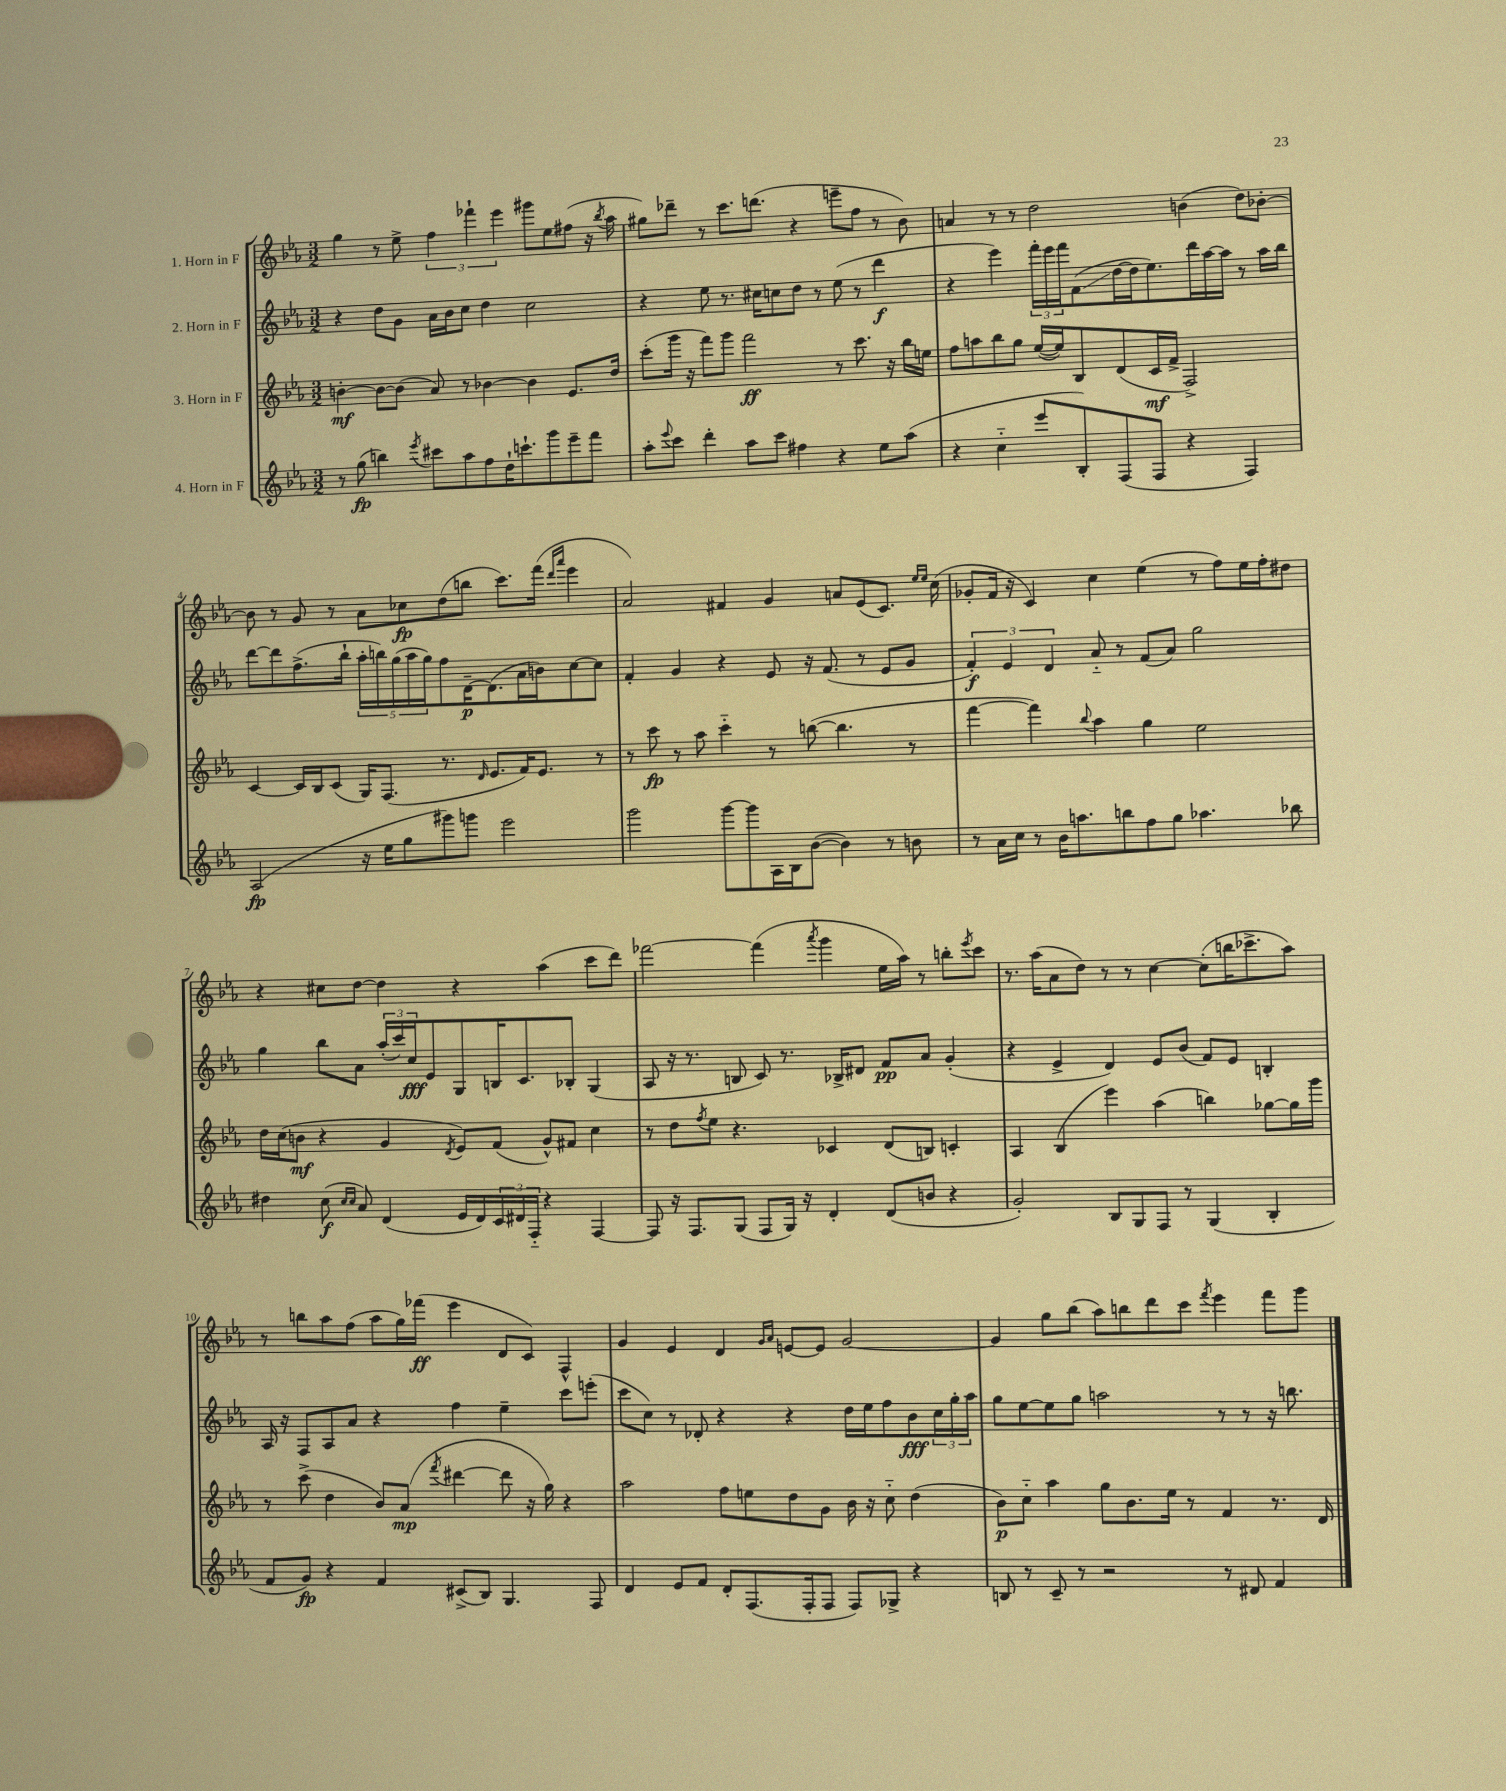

**kern	**kern	**kern	**kern
*staff4	*staff3	*staff2	*staff1
*clefG2	*clefG2	*clefG2	*clefG2
*k[b-e-a-]	*k[b-e-a-]	*k[b-e-a-]	*k[b-e-a-]
*M3/2	*M3/2	*M3/2	*M3/2
8r	[4b'	4r	4gg
(8gg	.	.	.
4bb)	8b_	8dd	8r
.	(8b]	8g	8ee-^
8qeee-	.	.	.
8ccc#	8a-)	16a-	6ff
.	.	16b-	.
8aa-	8r	8cc	.
.	.	.	6fff-`
8ff	[4b-	4dd	.
.	.	.	6eee-
16dd`	.	.	.
8.ccc`	.	.	.
.	4b-]	2cc	8ggg#
8ggg	.	.	8ee-
8eee-~	8.e-	.	(8ff#
8fff	.	.	16r
.	.	.	8qbb-
.	16dd	.	16aa-
=	=	=	=
8aa-'	(8ccc'	4r	8gg#)
8qqeee-	.	.	.
8ccc	16ggg	.	8ddd-~
.	16r	.	.
4ddd'	8fff)	8ee-	8r
.	8ggg	8.r	8.ccc
8aa-	2fff	.	.
.	.	16cc#	(8.ddd
8ccc	.	8cc	.
4ff#	.	8dd	4r
.	.	8r	.
4r	8r	(8ee-	8eee~
.	8.ccc	8r	8ff
8ee-	.	4ddd	8r
.	16r	.	.
(8aa-	16bb-	.	8b-)
.	16ee	.	.
=	=	=	=
4r	8ff	4r	4a
.	8aa	.	.
4cc'~	8bb-	4eee-)	8r
.	8gg	.	8r
8eee-	([16ee-	24fff'	2dd
.	.	24eee-	.
.	16ee-])	.	.
.	.	24fff	.
8B-')	8B-	(8f	.
(8F	(8d	[16dd	.
.	.	16dd]	.
8F	16c	8.ee-)	.
.	16f^	.	.
4r	2F^)	.	(4b
.	.	16ddd	.
.	.	[16aa-	.
.	.	16aa-]	.
4F)	.	8r	8dd)
.	.	16aa-	[8b-'
.	.	16bb-	.
=	=	=	=
(2A-	[4c	[8ddd	8b-]
.	.	8ddd]	8r
.	16c]	(8.ff^	8g
.	16B-	.	.
.	(8c	.	8r
.	.	16bb-`	.
16r	16G)	20aa-'	8a-
.	.	20bb)	.
16ee-	(8.F	.	.
.	.	(20gg	.
8gg	.	.	8cc-
.	.	20aa-	.
.	.	20gg)	.
8ggg#)	8.r	8ff	(8dd
8ggg	.	[16d~	8bb
.	16qqd	.	.
.	8.e-	(8.d]	.
2eee-	.	.	8.ccc)
.	16f)	16a-	.
.	8.e-	16b)	(16fff
.	.	.	16qqddd
.	.	.	16qqaaa-
.	.	[8cc	4eee-
.	8r	8cc]	.
=	=	=	=
2ggg	8r	4f'	2a-)
.	8ccc	.	.
.	8r	4g	.
.	8aa-	.	.
[8ggg	4ccc'~	4r	4f#
8ggg]	.	.	.
16A-	8r	8e-	4g
16B-	.	.	.
([8b-	([8bb	16r	.
.	.	(8.f	.
4b-])	4.bb]	.	8a
.	.	8r	(8e-
8r	.	8e-	8.c)
8b	8r	8g	.
.	.	.	16qqee-
.	.	.	16qqee-
.	.	.	(16cc
=	=	=	=
8r	[4fff	6f')	8g-'
16a-	.	.	16f
.	.	6e-	.
16cc	.	.	16r
8r	4fff])	.	4c)
.	.	6d	.
16b-	.	.	.
8.aa	.	.	.
.	8qqbb-	.	.
.	4aa-	8a-'~	4cc
8bb	.	8r	.
8ff	4gg	(8f	(4ee-
8gg	.	8a-)	.
4.aa-	2ee-	2gg	8r
.	.	.	8ff)
.	.	.	16ee-
.	.	.	16ff'
8bb-	.	.	8dd#
=	=	=	=
4dd#	16dd	4gg	4r
.	(16cc	.	.
.	8b	.	.
(8cc	4r	8bb-	8cc#
16qqcc	.	.	.
16qqcc	.	.	.
8a-)	.	8a-	[8dd
(4d	4g	(24aa-'	4dd]
.	.	24ccc)	.
.	.	24cc	.
.	.	8e-	.
.	8qd	.	.
16e-	8e-)	8G	4r
16d)	.	.	.
24c	(8f	16B	.
24d#	.	.	.
.	.	8.c	.
24F'~	.	.	.
4r	8g^^)	.	(4aa-
.	8f#	8B-'	.
[4F	4cc	(4G	8ccc
.	.	.	8ddd)
=	=	=	=
8F]	8r	8A-	[2fff-
16r	8dd	16r	.
8.F	.	8.r	.
.	8qff	.	.
.	8ee-	.	.
(8G	4.r	8B	.
8F	.	8c)	(4fff-]
16G)	.	8.r	.
16r	.	.	.
.	.	.	8qaaa-
4d'	4c-	.	4ggg
.	.	16B-^	.
.	.	8d#	.
(8d	(8d	8f	16ee-
.	.	.	16aa-)
8b	8B)	8a-	8r
4r	4c'	(4g'	8bb'
.	.	.	8qeee-
.	.	.	8ccc
=	=	=	=
2g')	4A-	4r	8.r
.	.	.	(16aa-
.	(4B-	4e-^	8a-
.	.	.	8dd)
8B-	4eee-)	4d)	8r
8G	.	.	8r
8F	(4aa-	8e-	[4cc
8r	.	(8b-	.
(4G	4bb)	8f)	(8cc']
.	.	8e-	16bb
.	.	.	8.ccc-^
4B-'	[8gg-	4B'	.
.	16gg-]	.	8aa-)
.	16ggg	.	.
=	=	=	=
8f	8r	16A-	8r
.	.	16r	.
8g)	(8ccc^	8F	8bb
4r	4dd	8A-	8aa-
.	.	8a-	(8ff
4f	8b-)	4r	8aa-
.	(8a-	.	16gg)
.	.	.	(16fff-
.	8qfff	.	.
(8c#^	[4ddd#	4ff	4eee-
8B-)	.	.	.
4.G	8ddd#]	4ee-~	8d
.	16r	.	8c)
.	16gg)	.	.
.	4r	8ccc	4F^^
8F	.	(8eee'	.
=	=	=	=
4d	2aa-	8ccc	4g
.	.	8cc)	.
8e-	.	8r	4e-
8f	.	8d-'	.
8d'	8ff	4r	4d
(8.F	8ee	.	.
.	.	.	16qqg
.	.	.	16qqa-
.	8dd	4r	[8e
16F'	.	.	.
8F	8g	.	8e]
8F)	16b-	16dd	[2g
.	16r	16ee-	.
8G-^	8cc'~	8ff	.
4r	(4dd	8b-	.
.	.	24cc	.
.	.	24gg'	.
.	.	24aa-	.
=	=	=	=
8B	8b-)	8gg	4g]
8r	8cc'~	[8ee-	.
8c~	4aa-	8ee-]	8gg
8r	.	8gg	(8bb-
2r	8gg	2aa	8aa-)
.	8.b-	.	8bb
.	.	.	8ddd
.	16ee-	.	.
.	8r	.	8ccc
.	.	.	8qfff
8r	4f	8r	4eee-
8d#	.	8r	.
4f	8.r	16r	8fff
.	.	8.bb	.
.	.	.	8ggg
.	16d	.	.
==	==	==	==
*-	*-	*-	*-
